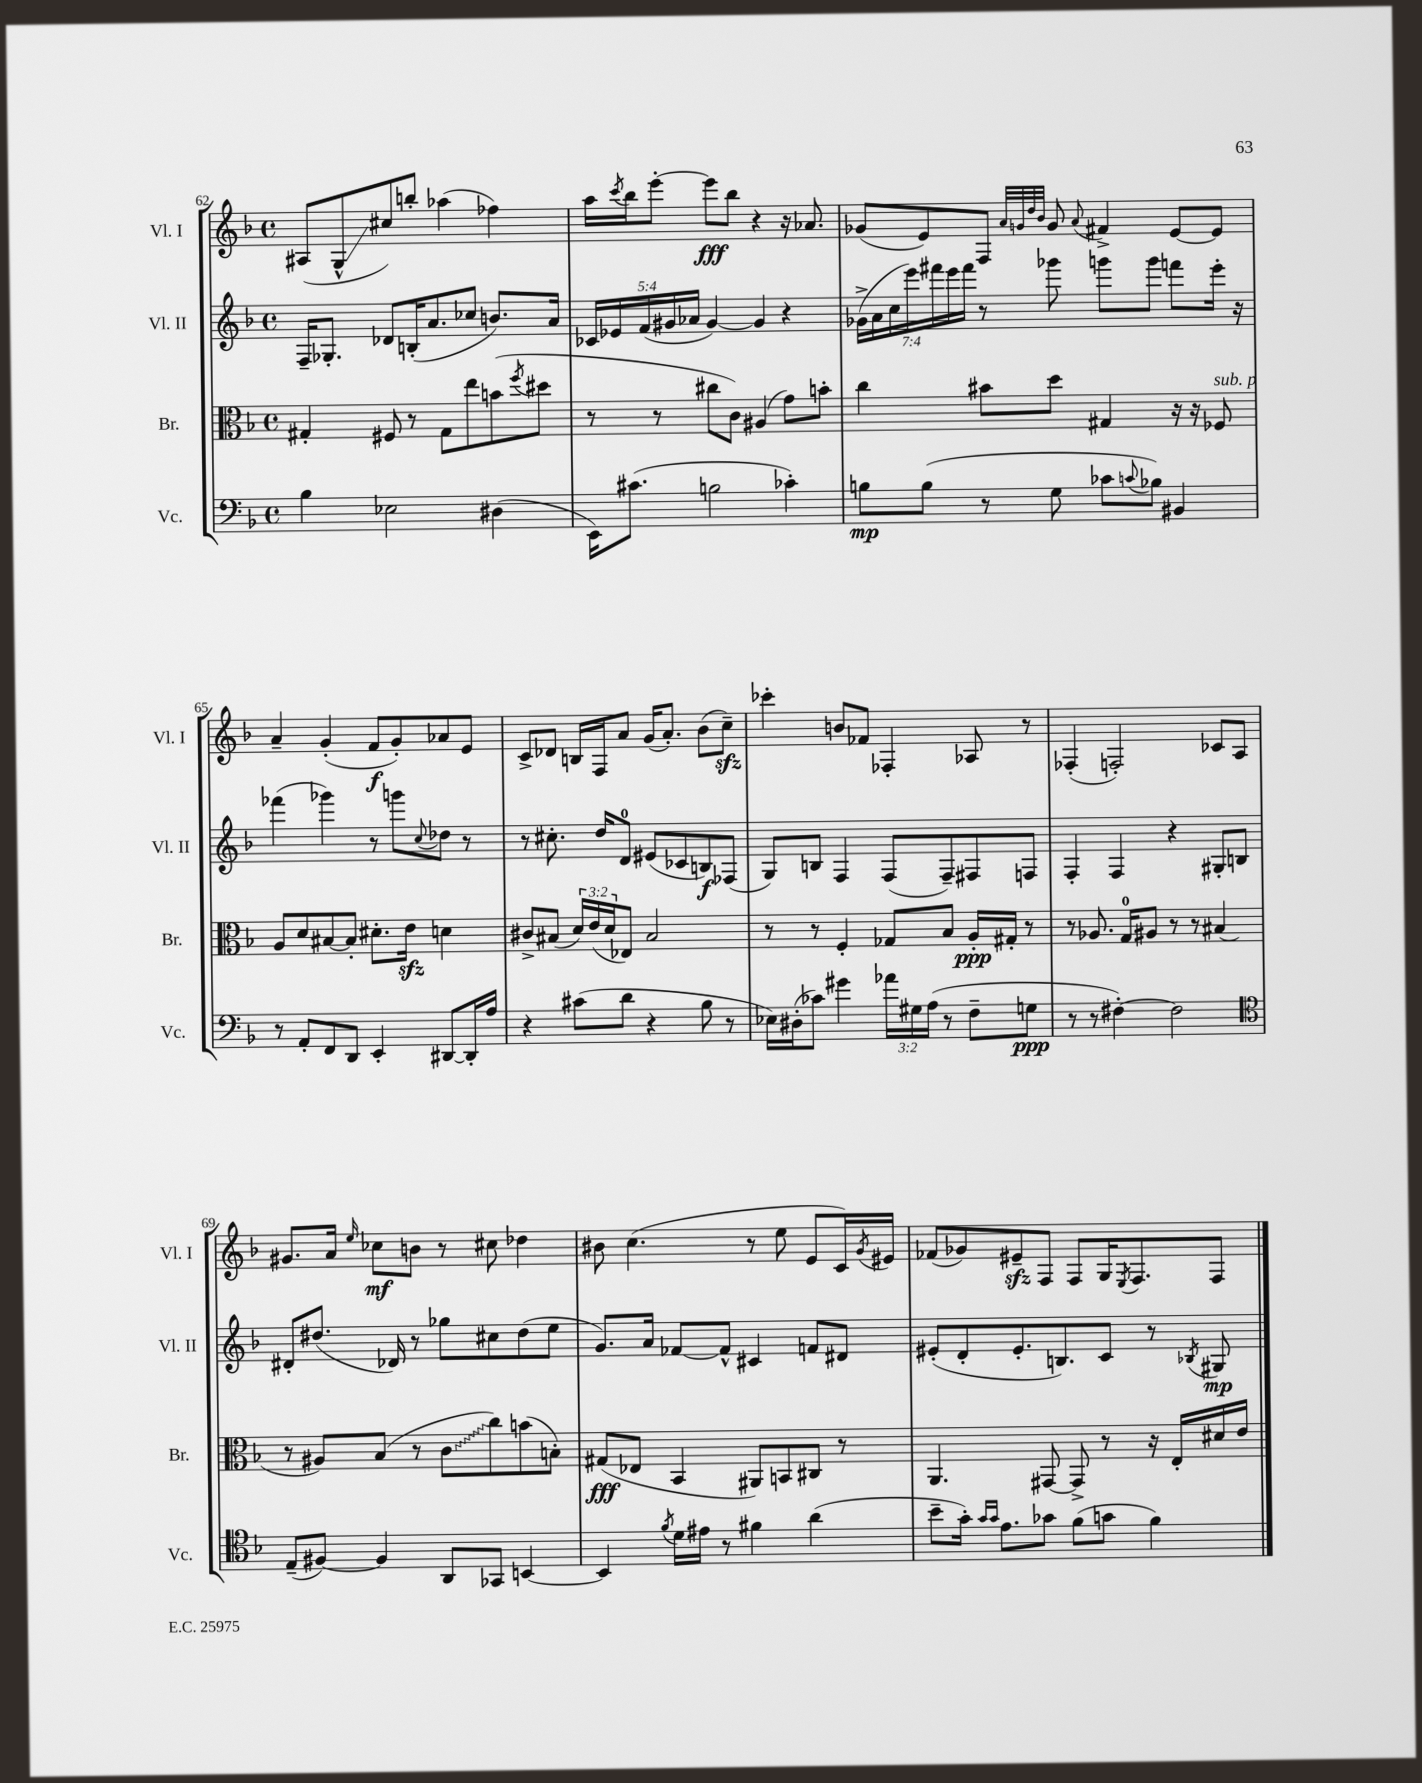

**kern	**kern	**kern	**kern
*staff4	*staff3	*staff2	*staff1
*clefF4	*clefC3	*clefG2	*clefG2
*k[b-]	*k[b-]	*k[b-]	*k[b-]
*M4/4	*M4/4	*M4/4	*M4/4
*met(c)	*met(c)	*met(c)	*met(c)
4B-\	4G#'/	16F~/LK	(8A#/L
.	.	8.G-'/J	.
.	.	.	8G^^/
2E-\	8F#/	8d-/L	8cc#/)
.	8r	(16B'/K	8bb'/J
.	.	8.a/	.
.	8G#\L	.	(4aa-\
.	8ee\	8cc-/J	.
(4D#\	(8b\	8.b/L)	4ff-\)
.	8qff/	.	.
.	8dd#\J	.	.
.	.	16a/Jk	.
=	=	=	=
16EE\LK)	8r	20c-/LL	16aa\LL
.	.	20e-/	.
.	.	.	8qccc/
(8.c#\J	.	.	16bb-\J
.	.	(20f/	.
.	8r	.	[8eee'\J
.	.	20g#/	.
.	.	20a-/JJ	.
2B\	8cc#\L	[4g#/)	8eee\]L
.	8c\J)	.	8bb-\J
.	(4A#/	4g#/]	4r
4c-'\)	8g\L)	4r	16r
.	.	.	8.a-/
.	8b'\J	.	.
=	=	=	=
8B\L	4cc\	(28g-^\LL	(8g-/L
.	.	28a\	.
.	.	28cc\	.
.	.	28eee\)	.
(8B\J	.	.	8e/)
.	.	28fff#\	.
.	.	28eee\	.
.	.	28fff#\JJ	.
8r	8b#\L	8r	8F/J
.	.	.	32qqa/LLL
.	.	.	32qqg/
.	.	.	32qqdd/
.	.	.	32qqb-/JJJ
8G\	8dd\J	8ggg-\	8g/
.	.	.	8qqa/
8c-\L	4G#/	8ggg\L	4f#^/
8qqc/	.	.	.
8B-\J)	.	8ggg\J	.
4BB#/	16r	8fff\L	[8e/L
.	16r	.	.
.	8F-/	16eee'\Jk	8e/]J
.	.	16r	.
=	=	=	=
8r	8A/L	(4fff-\	4a~/
8AA'/L	8d/	.	.
8FF/	[8B#/	4ggg-\)	(4g'/
8DD/J	8B#'/]J	.	.
4EE'/	8.d#'\L	8r	8f/L
.	.	8ggg\L	8g'/)
.	16e\Jk	.	.
.	.	8qqcc/	.
[8DD#/L	4d\	8dd-\J	8a-/
16DD#'/]L	.	8r	8e/J
16A/JJ	.	.	.
=	=	=	=
4r	8c#^/L	8r	8c^/L
.	(8B#/J	8.cc#'\	8d-/J
(8c#\L	24d/LL)	.	16B/LL
.	(24e/	.	.
.	.	16dd/LK	16F/J
.	24d/J	.	.
8d\J	8E-/J)	8d/J	8a/J
4r	2B#/	(8e#/L	(16g/LK
.	.	.	8.a'/J)
.	.	8c-/	.
8B-\	.	8B/)	(8b-\L
8r	.	(8F-/J	8cc~\J)
=	=	=	=
16E-\LL)	8r	8G/L)	4ccc-'\
(16D#'\J	.	.	.
8c-\J)	8r	8B/J	.
4g#\	4F'/	4F/	8b/L
.	.	.	8f-/J
24a-\LL	8G-/L	(8F/L	4F-'/
24G#\	.	.	.
(24A\JJ	.	.	.
8r	8B-/J	8F~/)	.
8F~\L	16A'/LL	8F#/	8A-/
.	16G#'/JJ	.	.
8G\J	8r	8F/J	8r
=	=	=	=
8r	8r	4F'/	(4F-'/
8r	8.A-/	.	.
[4F#'\)	.	4F/	2F'/)
.	16G/LK	.	.
.	8A#/J	.	.
2F#\]	8r	4r	.
.	8r	.	.
.	(4B#/	8G#'/L	8c-/L
.	.	8B/J	8A/J
=	=	=	=
*clefC4	*	*	*
(8E~/L	8r	8d#'/L	8.g#/L
[8F#/J)	8A#/L)	(8.dd#/J	.
.	.	.	16a/Jk
.	.	.	16qqee/
4F#/]	(8B-/J	.	8cc-\L
.	.	16d-/)	.
.	8r	8r	8b\J
8AA/L	8c\L	8gg-\L	8r
8GG-/J	8cc\)	8cc#\	8cc#\
[4BB/	(8b\	(8dd#\	4dd-\
.	8B'\J)	8ee\J	.
=	=	=	=
4BB/]	(8G#/L	8.g/L)	8b#\
.	8E-/J	.	(4.cc\
.	.	16a/Jk	.
8qf/	.	.	.
16d\LL	4BB-/	[8f-/L	.
16e#\JJ	.	.	.
8r	.	8f-^^/]J	.
4f#\	8AA#/L)	4c#/	8r
.	8BB/	.	8ee\
(4a\	8C#/J	8f/L	8e/L
.	8r	8d#/J	16c/L)
.	.	.	8qg/
.	.	.	16e#/JJ
=	=	=	=
8b-~\L	4.AA/	(8e#'/L	(8f-/L
16g'\Jk)	.	8d'/	8g-/)
16qqg/LL	.	.	.
16qqg/JJ	.	.	.
8.e\L	.	.	.
.	.	8.e#'/	8e#~/
8g-\J	[8GG#/	.	8F/J
.	.	8.B/)	.
(8f\L	8GG#^/]	.	8F/L
8g\J	8r	8c/J	16G/K
.	.	.	8qE/
.	.	.	8.F/
4f\)	16r	8r	.
.	16E'/LL	.	.
.	.	8qB-/	.
.	16d#/	8G#/	8F/J
.	16e/JJ	.	.
==	==	==	==
*-	*-	*-	*-
